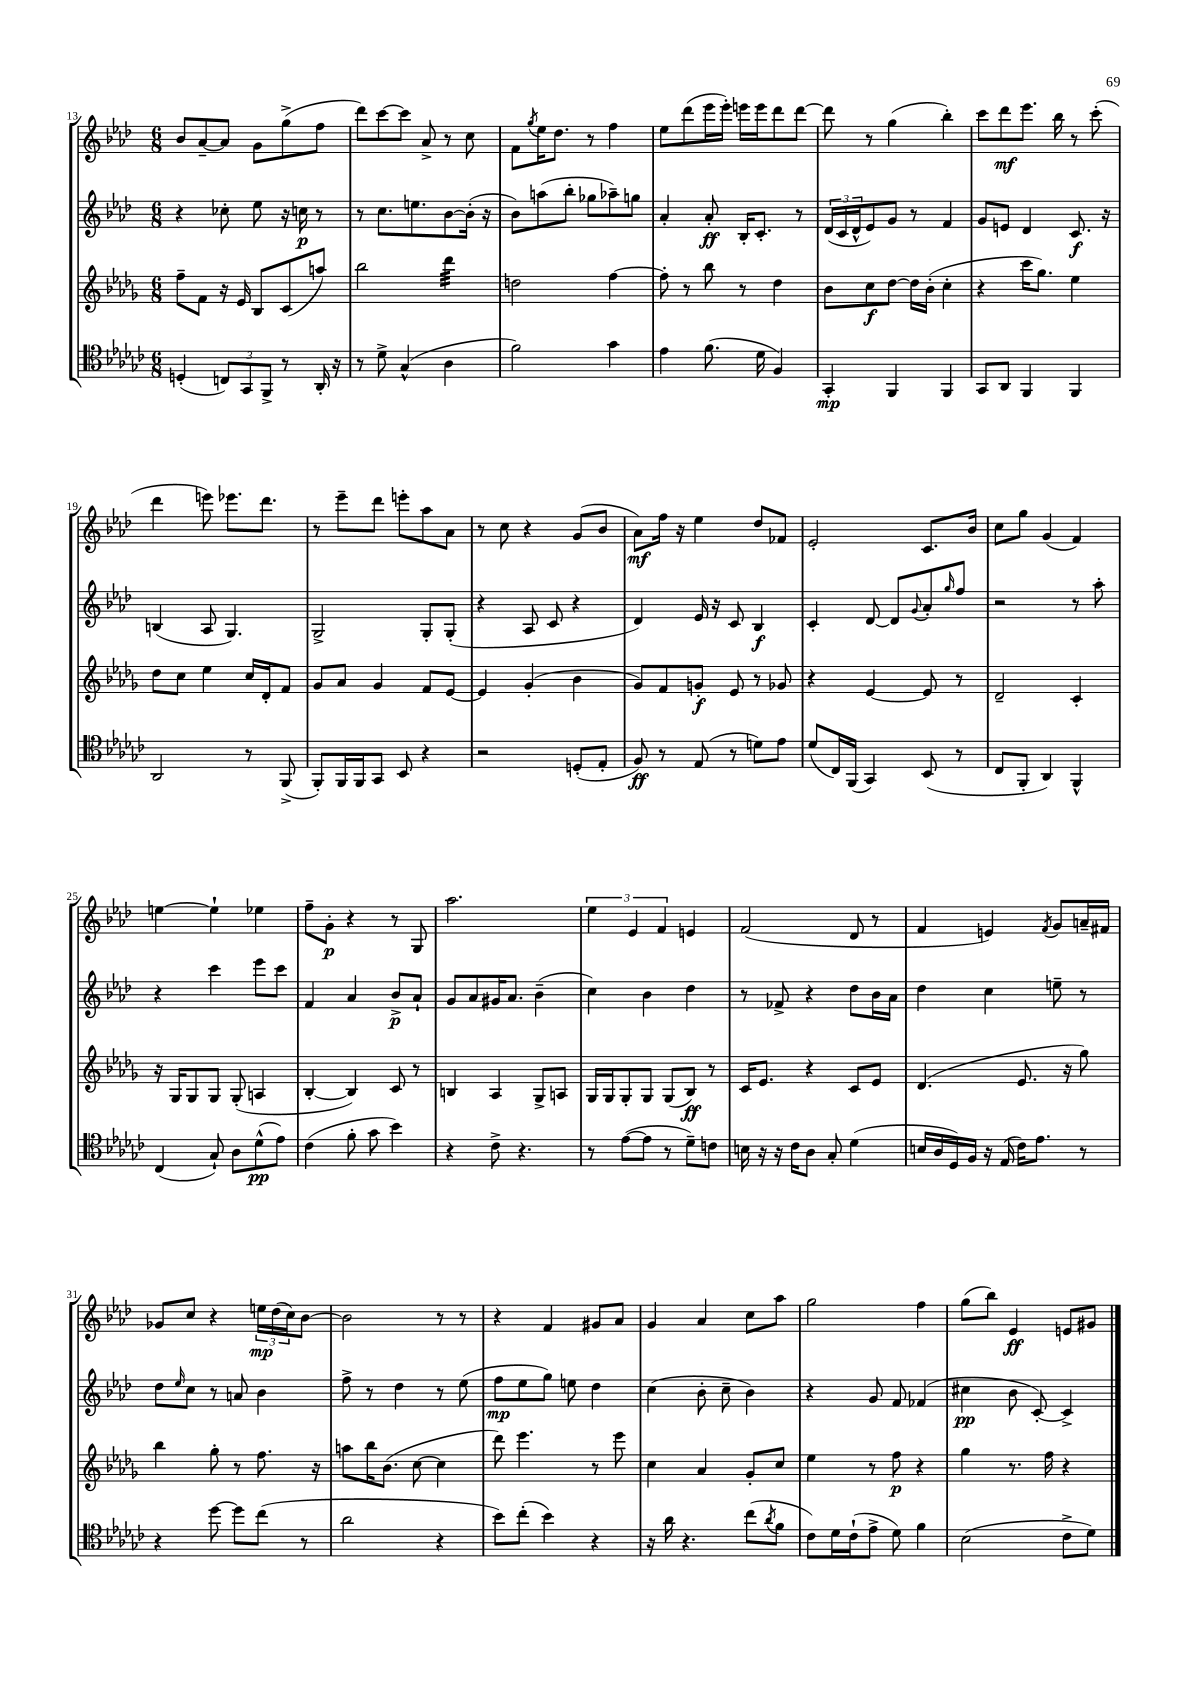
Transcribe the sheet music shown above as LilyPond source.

<<
\new StaffGroup <<
\new Staff = "s0" {
    \clef treble \key aes \major \numericTimeSignature \time 6/8
    bes'8 aes'8~-- aes'8 g'8 g''8->( f''8 |
    des'''8) c'''8~ c'''8 aes'8-> r8 c''8 |
    f'8 \acciaccatura { g''8 } ees''16 des''8. r8 f''4 |
    ees''8 des'''8( ees'''16 ees'''16-.) e'''16 e'''16 des'''8 des'''8~ |
    des'''8 r8 g''4( bes''4-.) |
    c'''8 des'''8\mf ees'''8. bes''16 r8 c'''8-.( |
    des'''4 e'''8) ees'''8. des'''8. |
    r8 ees'''8-- des'''8 e'''8-. aes''8 aes'8 |
    r8 c''8 r4 g'8( bes'8 |
    aes'8\mf) f''16 r16 ees''4 des''8 fes'8 |
    ees'2-. c'8. bes'16 |
    c''8 g''8 g'4( f'4) |
    e''4~ e''4-! ees''4 |
    f''8-- g'8-.\p r4 r8 g8 |
    aes''2. |
    \tuplet 3/2 { ees''4 ees'4 f'4 } e'4 |
    f'2( des'8 r8 |
    f'4 e'4) \acciaccatura { f'8 } g'8 a'16-- fis'16 |
    ges'8 c''8 r4 \tuplet 3/2 { e''16\mp des''16( c''16) } bes'8~ |
    bes'2 r8 r8 |
    r4 f'4 gis'8 aes'8 |
    g'4 aes'4 c''8 aes''8 |
    g''2 f''4 |
    g''8( bes''8) ees'4\ff e'8 gis'8 \bar "|." |
}
\new Staff = "s1" {
    \clef treble \key aes \major \numericTimeSignature \time 6/8
    r4 ces''8-. ees''8 r16 c''16\p r8 |
    r8 c''8. e''8. bes'8~ bes'16-.( r16 |
    bes'8) a''8( bes''8-. ges''8 aes''8--) g''8 |
    aes'4-. aes'8-.\ff bes16-. c'8.-. r8 |
    \tuplet 3/2 { des'16( c'16 des'16-^ } ees'8) g'8 r8 f'4 |
    g'8 e'8 des'4 c'8.\f r16 |
    b4( aes8 g4.) |
    g2-> g8-. g8-.( |
    r4 aes8 c'8 r4 |
    des'4) ees'16 r16 c'8 bes4\f |
    c'4-. des'8~ des'8 \appoggiatura { g'8 } aes'8-. \grace { g''16 } f''8 |
    r2 r8 aes''8-. |
    r4 c'''4 ees'''8 c'''8 |
    f'4 aes'4 bes'8->\p aes'8-! |
    g'8 aes'8 gis'16 aes'8. bes'4--( |
    c''4) bes'4 des''4 |
    r8 fes'8-> r4 des''8 bes'16 aes'16 |
    des''4 c''4 e''8-- r8 |
    des''8 \grace { ees''16 } c''8 r8 a'8 bes'4 |
    f''8-> r8 des''4 r8 ees''8( |
    f''8\mp ees''8 g''8) e''8 des''4 |
    c''4( bes'8-. c''8-- bes'4) |
    r4 g'8 f'8 fes'4( |
    cis''4\pp bes'8 c'8~-.) c'4-> \bar "|." |
}
\new Staff = "s2" {
    \clef treble \key des \major \numericTimeSignature \time 6/8
    f''8-- f'8 r16 ees'16 bes8 c'8( a''8) |
    bes''2 des'''4:32 |
    d''2 f''4~ |
    f''8-. r8 bes''8 r8 des''4 |
    bes'8 c''8\f des''8~ des''16 bes'16-.( c''4-. |
    r4 c'''16 ges''8.) ees''4 |
    des''8 c''8 ees''4 c''16 des'16-. f'8 |
    ges'8 aes'8 ges'4 f'8 ees'8~ |
    ees'4 ges'4-.( bes'4 |
    ges'8) f'8 g'8-.\f ees'8 r8 ges'8 |
    r4 ees'4~ ees'8 r8 |
    des'2-- c'4-. |
    r16 ges16 ges8 ges8 ges8-.( a4 |
    bes4~-. bes4) c'8 r8 |
    b4 aes4 ges8-> a8 |
    ges16 ges16 ges8-. ges8 ges8( bes8\ff) r8 |
    c'16 ees'8. r4 c'8 ees'8 |
    des'4.( ees'8. r16 ges''8) |
    bes''4 ges''8-. r8 f''8. r16 |
    a''8 bes''16 bes'8.( c''8~ c''4 |
    des'''8) ees'''4. r8 ees'''8 |
    c''4 aes'4 ges'8-. c''8 |
    ees''4 r8 f''8\p r4 |
    ges''4 r8. f''16 r4 \bar "|." |
}
\new Staff = "s3" {
    \clef tenor \key ges \major \numericTimeSignature \time 6/8
    d4-.( \tuplet 3/2 { c8) ges,8 f,8-> } r8 aes,16-. r16 |
    r8 des'8-> ges4-^( aes4 |
    f'2) ges'4 |
    ees'4 f'8.( des'16 f4) |
    ges,4-.\mp f,4 f,4 |
    ges,8 aes,8 f,4 f,4 |
    aes,2 r8 f,8->( |
    f,8-.) f,16 f,16 ges,8 bes,8 r4 |
    r2 d8-.( ees8-. |
    f8\ff) r8 ees8( r8 d'8) ees'8 |
    des'8( ces16) f,16( ges,4) bes,8( r8 |
    ces8 f,8-. aes,4) f,4-^ |
    ces4( ges8-!) aes8 des'8-^\pp( ees'8) |
    ces'4( f'8-. ges'8 bes'4) |
    r4 ces'8-> r4. |
    r8 ees'8~( ees'8 r8 des'8--) c'8 |
    b16 r16 r16 ces'16 aes8 ges8-. des'4( |
    b16 aes16 des16) f16 r16 ees16( ces'16) ees'8. r8 |
    r4 des''8~ des''8 ces''8( r8 |
    aes'2 r4 |
    bes'8) ces''8-.( bes'4) r4 |
    r16 aes'16 r4. ces''8( \acciaccatura { aes'8 } f'8 |
    ces'8) des'16 ces'16-!( ees'8-> des'8) f'4 |
    bes2( ces'8-> des'8) \bar "|." |
}
>>
>>
\layout { \context { \Score currentBarNumber = #13 } }
